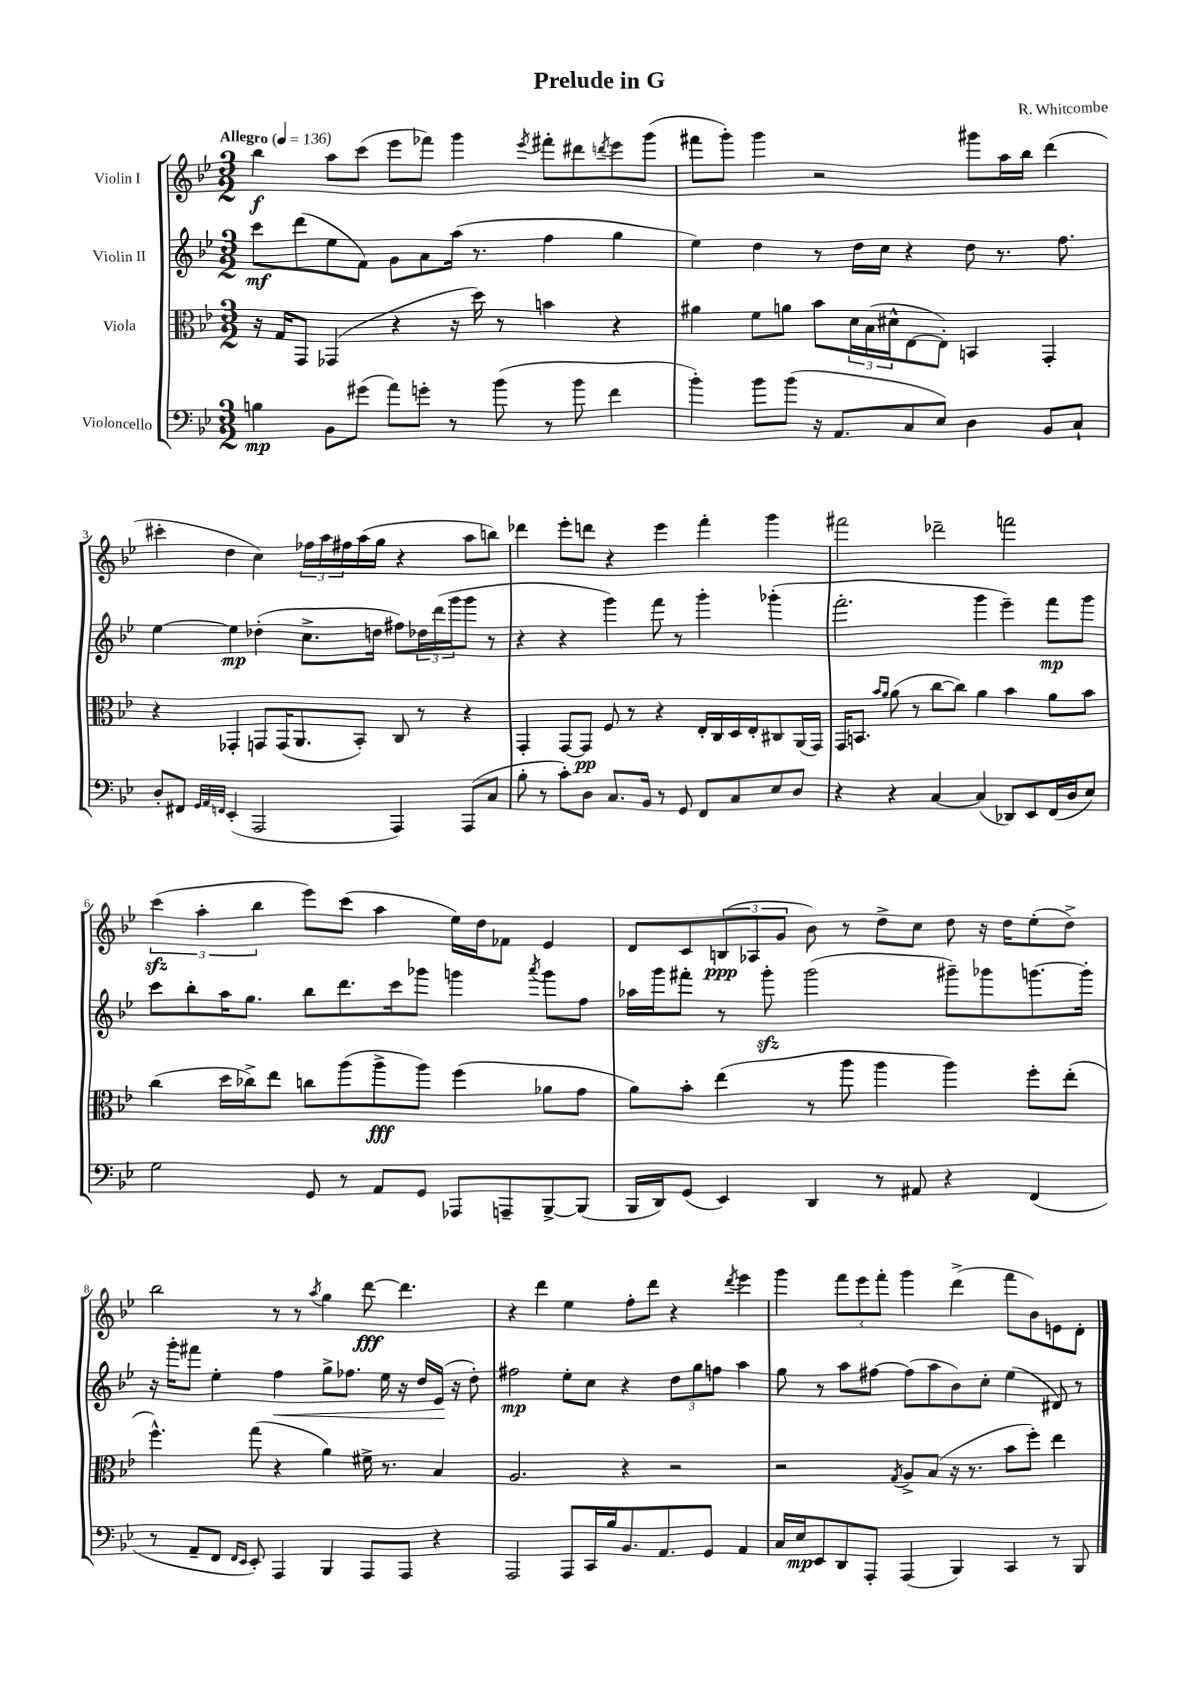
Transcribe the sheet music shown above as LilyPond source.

\header { title = "Prelude in G" composer = "R. Whitcombe" }
<<
\new StaffGroup <<
\new Staff = "s0" \with { instrumentName = "Violin I" } {
    \clef treble \key bes \major \numericTimeSignature \time 3/2 \tempo "Allegro" 4 = 136
    bes''4\f a''8 c'''8( ees'''8 fes'''8) g'''4 \acciaccatura { ees'''8 } fis'''8-. dis'''8 \acciaccatura { d'''8 } ees'''8 g'''8( |
    fis'''8 g'''8-.) g'''4 r2 gis'''8 a''16 bes''16 d'''4( |
    cis'''4-. d''4 c''4) \tuplet 3/2 { fes''16 a''16 fis''16 } a''16( g''16 r4 a''8 b''8) |
    des'''4 ees'''8-. d'''8 r4 ees'''4 f'''4-. g'''4 |
    fis'''2 des'''2-- f'''2 |
    \tuplet 3/2 { c'''4\sfz( a''4-. bes''4 } ees'''8) c'''8( a''4 ees''16) d''16 fes'8 ees'4 |
    d'8 c'8 \tuplet 3/2 { b8\ppp( aes8 g'8 } bes'8) r8 d''8-> c''8 d''8 r16 d''16 ees''8-.( d''8->) |
    bes''2 r8 r8 \acciaccatura { a''8 } g''4 d'''8~\fff d'''4. |
    r4 d'''4 ees''4 f''8-. d'''8 r4 \acciaccatura { d'''8 } ees'''4 |
    g'''4 \tuplet 3/2 { f'''8 ees'''8 f'''8-. } g'''4 d'''4->( f'''8 bes'8) e'8 d'8-. \bar "|." |
}
\new Staff = "s1" \with { instrumentName = "Violin II" } {
    \clef treble \key bes \major \numericTimeSignature \time 3/2
    c'''8\mf d'''8( ees''8 f'8) g'8 a'8 a''16( r8. f''4 g''4 |
    ees''4) d''4 r8 d''16 c''16 r4 d''8 r8. f''8. |
    ees''4~ ees''4\mp des''4-.( c''8.-> d''16 fis''8) \tuplet 3/2 { des''16 d'''16( g'''16 } g'''8 r8 |
    r4 r4 g'''4) f'''8 r8 g'''4-. ges'''4-.( |
    f'''2.-. g'''4 ees'''4--) f'''8\mp g'''8 |
    c'''8 bes''8-. a''16 g''8. bes''8 d'''8. c'''16 ges'''8 g'''4 \acciaccatura { a'''8 } g'''8 f''8 |
    aes''16 g'''16 fis'''8-. r8 g'''8-.\sfz g'''2( gis'''8--) ges'''8 g'''8.~ g'''16-. |
    r16 g'''16-. fis'''8 ees''4-. f''4\< g''8-> fes''8. ees''16 r16 d''16 ees'16\!( r16 d''8-.) |
    fis''2\mp ees''8-. c''8 r4 \tuplet 3/2 { d''8 g''8 f''8 } a''4 |
    g''8 r8 a''8 fis''8~ fis''8( a''8 bes'8) c''8-. ees''4( dis'8) r8 \bar "|." |
}
\new Staff = "s2" \with { instrumentName = "Viola" } {
    \clef alto \key bes \major \numericTimeSignature \time 3/2
    r16 g16 g,8 ges,4( r4 r16 d''16) r8 b'4 r4 |
    ais'4 f'8 a'8 bes'8 \tuplet 3/2 { d'16 bes16( dis'16-^ } ees8~ ees8-.) b,4 g,4-. |
    r4 ges,4-. g,8 g,16( a,8. bes,8-.) c8 r8 r4 |
    g,4-. g,8~ g,8\pp f8 r8 r4 ees16-. c16 d16 ees16-. cis8 a,16( g,16) |
    g,16 b,8. \grace { bes'16 a'16 } a'8( r8 c''8~ c''8) a'4 bes'4 a'8 bes'8 |
    c''4( d''16 ces''16->) ees''8 c''8 a''8( a''8->\fff a''8) f''4( aes'8 g'8 |
    a'8) bes'8-. ees''4( r8 a''8 a''4 a''4) f''8-. ees''8-.( |
    f''4.-^) g''8( r4 a'4) fis'16-> r8. bes4 |
    a2. r4 r2 |
    r2 \acciaccatura { g8 } a8-> bes8( r16 r8. bes'8 f''8-.) ees''4 \bar "|." |
}
\new Staff = "s3" \with { instrumentName = "Violoncello" } {
    \clef bass \key bes \major \numericTimeSignature \time 3/2
    b4\mp bes,8 gis'8( a'8) g'8-. r8 bes'8( r8 bes'8 f'4 |
    bes'4-.) bes'8 bes'8( r16 a,8. c8 ees8) d4 bes,8 c8-! |
    d8-. fis,8 \grace { g,32 a,32 f,32 } ees,4-.( a,,2 a,,4) a,,8( c8 |
    bes8-. r8 c'8-.) d8 c8. bes,16 r8 g,8 f,8 c8 ees8 d8 |
    r4 r4 c4~ c4( des,8) ees,8 f,16( d16 ees8) |
    g2 g,8 r8 a,8 g,8 aes,,8 a,,8-- bes,,8~-> bes,,8( |
    bes,,16 d,16) g,8( ees,4) d,4 r8 ais,8 r4 f,4( |
    r8 a,8-- f,8 \grace { f,16 ees,16 } ees,8-.) a,,4 bes,,4 a,,8 a,,8 r4 |
    a,,2 a,,8 c,16 bes16 bes,8. a,8. g,8 a,4 |
    c16 ees16\mp ees,8 d,8 a,,8-. a,,4( bes,,4) c,4 r8 bes,,8 \bar "|." |
}
>>
>>
